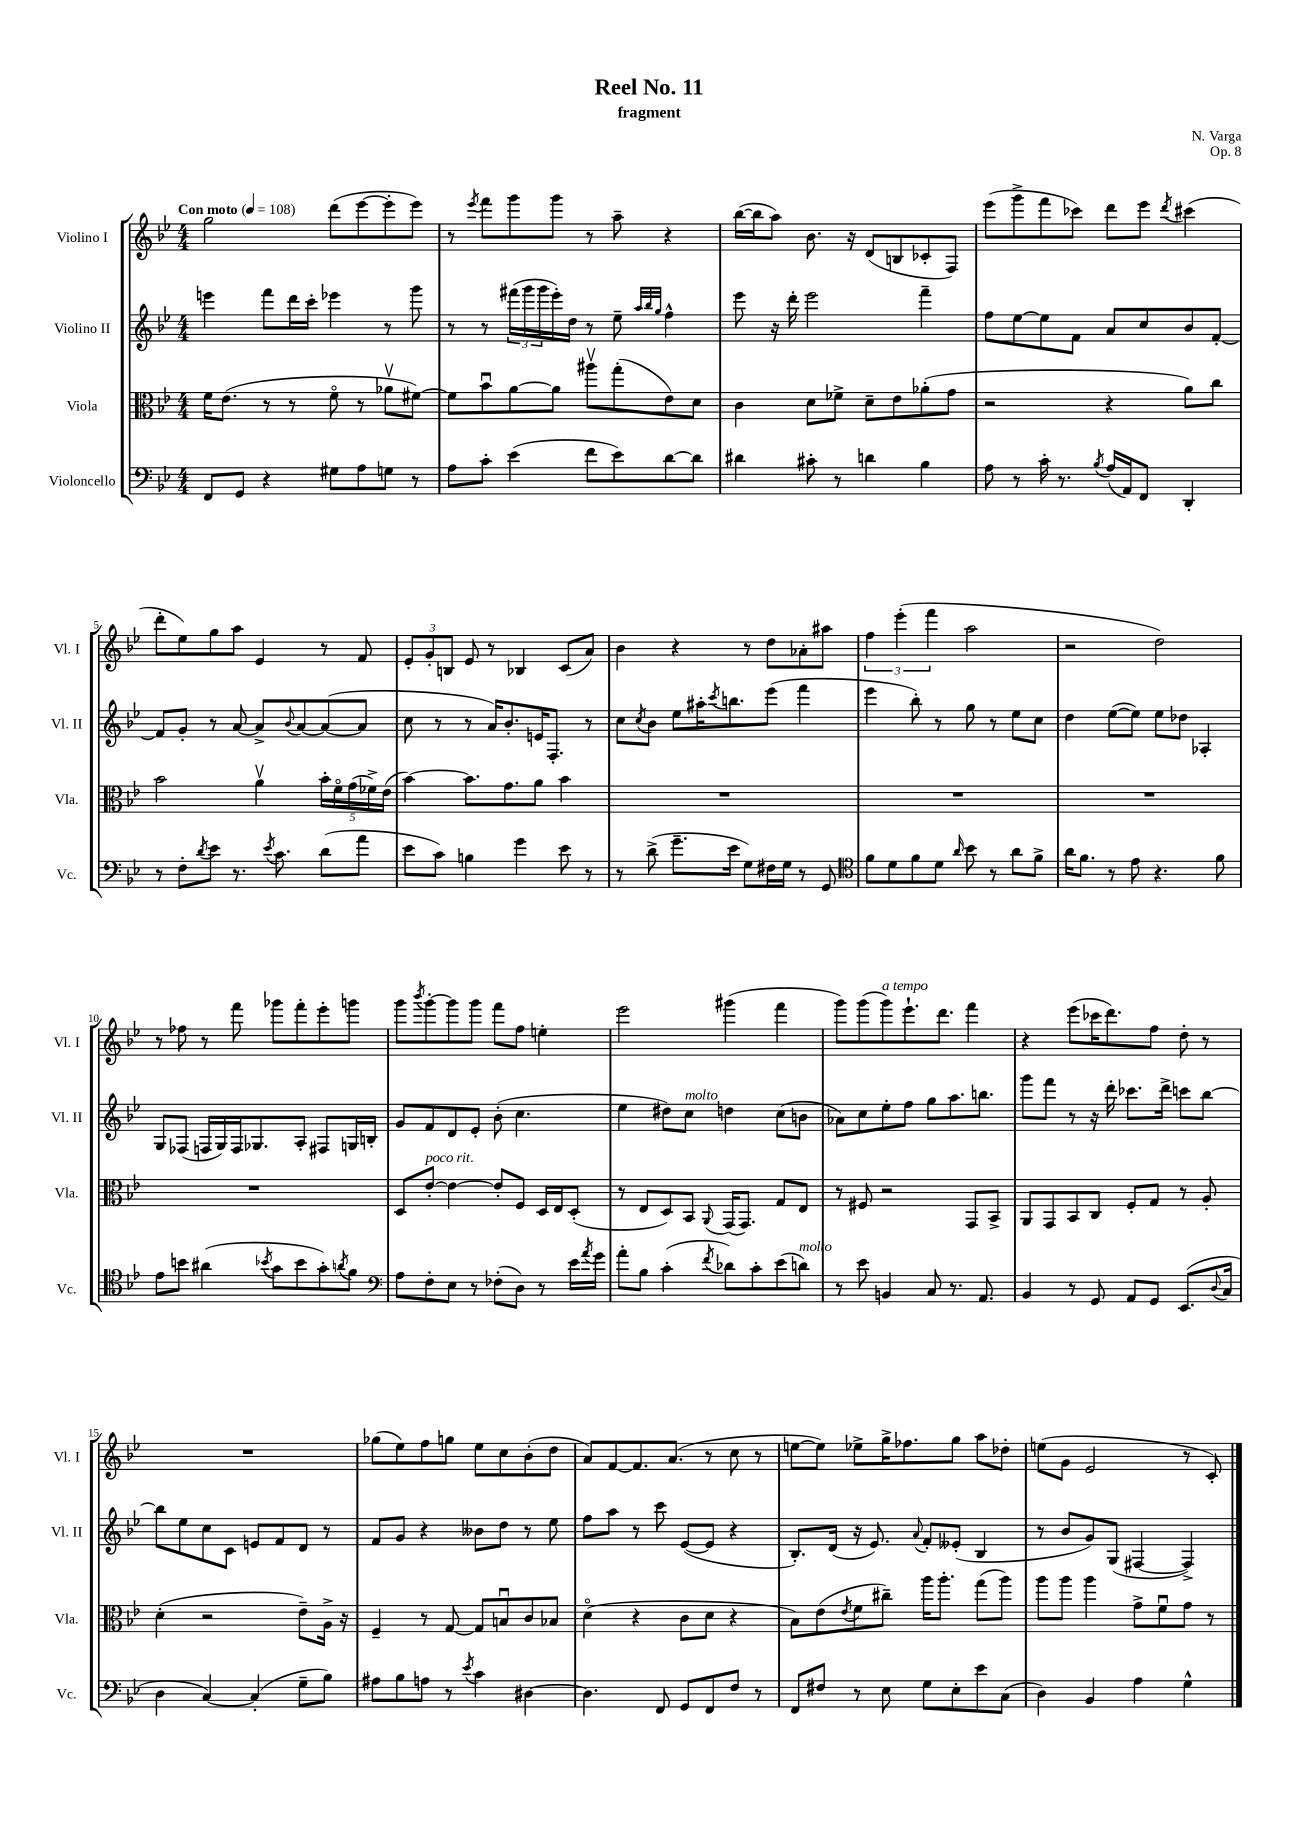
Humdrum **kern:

**kern	**kern	**kern	**kern
*part4	*part3	*part2	*part1
*staff4	*staff3	*staff2	*staff1
*I"Violoncello	*I"Viola	*I"Violino II	*I"Violino I
*I'Vc.	*I'Vla.	*I'Vl. II	*I'Vl. I
*clefF4	*clefC3	*clefG2	*clefG2
*k[b-e-]	*k[b-e-]	*k[b-e-]	*k[b-e-]
*M4/4	*M4/4	*M4/4	*M4/4
*MM108	*MM108	*MM108	*MM108
=1	=1	=1	=1
!	!	!	!LO:TX:a:B:t=Con moto
8FF/L	16f\KL	4eeen\	2gg\
.	(8.e-\J	.	.
8GG/J	.	.	.
4r	8r	8fff\L	.
.	8r	16ddd\L	.
.	.	16ccc'\JJ	.
8G#X\L	8f\	4eee-X\	(8ddd\L
8A\	8r	.	[8eee-\
8Gn\J	8a-Xv\L	8r	8eee-'\]
8r	[8f#X\J)	8ggg\	8eee-\J)
=2	=2	=2	=2
8A\L	8f#\L]	8r	8r
.	.	.	8qeee-/
8c'\J	8b-u\	8r	8fff\L
(4e-\	[8a\	(24fff#X\LL	8ggg\
.	.	24ggg\	.
.	.	24ggg\	.
.	8a\J]	16eee-'\)	8ggg\J
.	.	16dd\JJ	.
8f\L	8aa#Xv\L	8r	8r
8e-\)	(8gg'\	8ee-~\	8aa~\
.	.	32qqaa/LLL	.
.	.	32qqbb-/	.
.	.	32qqgg/JJJ	.
[8d\	8e-\)	4ff^^\	4r
8d\J]	8d\J	.	.
=3	=3	=3	=3
4d#X\	4c\	8eee-\	([16bb-\LL
.	.	.	16bb-\J]
.	.	16r	8aa\J)
.	.	16ddd'\	.
8c#X'\	8d\L	2eee-\	8.b-\
8r	8f-X^\J	.	.
.	.	.	16r
4dn\	8d~\L	.	(8d/L
.	8e-\	.	8Bn/
4B-\	(8a-X'\	4fff~\	8c-X'/
.	8g\J	.	8F/J)
=4	=4	=4	=4
8A\	2r	8ff\L	(8eee-\L
8r	.	[8ee-\	8ggg^\
16c'\	.	8ee-\]	8fff\
8.r	.	.	.
.	.	8f\J	8ccc-X\J)
8qB-/	.	.	.
(16A/LL	4r	8a/L	8ddd\L
16AA/J)	.	.	.
8FF/J	.	8cc/	8eee-\J
.	.	.	8qddd/
4DD'/	8a\L)	8b-/	(4ccc#X\
.	8cc\J	[8f'/J	.
!!LO:LB:g=z
=5	=5	=5	=5
8r	2b-\	8f/L]	8ddd'\L
8F'\L	.	8g'/J	8ee-\)
8qd/	.	.	.
8e-\J	.	8r	8gg\
8.r	.	[8a/	8aa\J
.	4av\	8a^/L]	4e-/
8qe-/	.	.	.
8.c\	.	.	.
.	.	8qqb-/	.
.	.	[8a/	.
(8d\L	20b-'\LL	(8a/_	8r
.	20f\	.	.
.	(20g\	.	.
8a\J	.	8a/J]	8f/
.	20f-X^\)	.	.
.	(20e-\JJ	.	.
=6	=6	=6	=6
8e-\L	[4b-\)	8cc\	12e-'/L
.	.	.	12g'/
8c\J)	.	8r	.
.	.	.	12Bn/J
4Bn\	8.b-\L]	8r	8e-/
.	.	16a/KL)	8r
.	8.g\	8.b-'/	.
4g\	.	.	4B-X/
.	8a\J	16en/K	.
.	.	8.F'/J	.
8e-\	4b-\	.	(8c/L
8r	.	8r	8a/J)
=7	=7	=7	=7
8r	1r	8cc\L	4b-\
.	.	8qcc/	.
(8d^\	.	8b-\J	.
8.g~\L	.	8ee-\L	4r
.	.	16aa#X'\K	.
.	.	8qccc/	.
16e-\Jk	.	8.bbn\	.
8G\L)	.	.	8r
16F#X\L	.	(8eee-\J	8dd\L
16G\JJ	.	.	.
8r	.	4fff\	8a-X'\
8GG/	.	.	8aa#X\J
=8	=8	=8	=8
*clefC4	*	*	*
8f\L	1r	4eee-\	6ff\
8d\	.	.	.
.	.	.	(6eee-'\
8f\	.	8bb-'\)	.
.	.	.	6fff\
8d\J	.	8r	.
16qqa/	.	.	.
8b-\	.	8gg\	2aa\
8r	.	8r	.
8a\L	.	8ee-\L	.
8f^\J	.	8cc\J	.
=9	=9	=9	=9
16a\KL	1r	4dd\	2r
8.f\J	.	.	.
8r	.	([8ee-\L	.
8e-\	.	8ee-\J])	.
4.r	.	8ee-\L	2dd\)
.	.	8dd-X\J	.
.	.	4A-X'/	.
8f\	.	.	.
!!LO:LB:g=z
=10	=10	=10	=10
8e-\L	1r	8G/L	8r
8bn\J	.	(8F-X/J	8ff-X\
(4a#X\	.	16Fn/LL	8r
.	.	16G/)	.
.	.	16F/J	8fff\
.	.	8.G-X/	.
8qb-X/	.	.	.
8g\L	.	.	8ggg-X\L
8b-\	.	8A'/J	8fff'\
8g'\)	.	8F#X/L	8eee-'\
8qan/	.	.	.
8f\J	.	16Gn/L	8gggn\J
.	.	16Bn'/JJ	.
=11	=11	=11	=11
*clefF4	*	*	*
8A\L	8D/L	8g/L	8ggg\L
.	.	.	8qbbb-/
!	!LO:TX:a:i:t=poco rit.	!	!
8F'\	[8e-'/J	8f/	[8ggg'\
8E-\J	4e-\_	8d/	8ggg\]
8r	.	8e-'/J	8ggg\J
(8F-X'\L	8e-'/L]	(8b-'\	8fff\L
8D\J)	8F/J	4.cc\	8ff\J
8r	16D/LL	.	4een'\
.	16E-/J	.	.
16e-\LL	(8D'/J	.	.
8qa/	.	.	.
16g\JJ	.	.	.
=12	=12	=12	=12
8a'\L	8r	4ee-\	2eee-\
8B-\J	8E-/L	.	.
(4c'\	8D/)	8dd#X\L)	.
!	!	!LO:TX:a:i:t=molto	!
.	8BB-/J	8cc\J	.
8qf/	8qqAA/	.	.
8d-X\L)	(16GG/KL	4ddn\	(4ggg#X\
.	8.GG/J)	.	.
8c'\	.	.	.
(8e-\	8G/L	(8cc\L	4fff\
!LO:TX:a:i:t=molto	!	!	!
8dn\J)	8E-/J	8bn\J	.
=13	=13	=13	=13
8r	8r	8a-X\L)	8ggg\L)
8e-\	8F#X/	8cc\	(8ggg\
!	!	!	!LO:TX:a:i:t=a tempo
4BBn/	2r	8ee-'\	8ggg\)
.	.	8ff\J	8.eee-`\
8C/	.	8gg\L	.
.	.	.	8.ddd\J
8.r	.	8.aa\	.
.	8GG/L	.	4fff\
8.AA/	.	8.bbn\J	.
.	8BB-^/J	.	.
=14	=14	=14	=14
4BB-/	8AA/L	8ggg\L	4r
.	8GG/	8fff\J	.
8r	8BB-/	8r	(8eee-\L
8GG/	8C/J	16r	16ccc-X\K
.	.	16ddd'\	8.ddd\)
8AA/L	8F'/L	8.ccc-X\L	.
8GG/J	8G/J	.	8ff\J
.	.	16ddd^\Jk	.
(8.EE-/L	8r	8cccn\L	8dd'\
.	8A'/	[8bb-\J	8r
8qqD/	.	.	.
16C/Jk	.	.	.
!!LO:LB:g=z
=15	=15	=15	=15
4D\	(4d'\	8bb-\L]	1r
.	.	8ee-\	.
[4C/)	2r	8cc\	.
.	.	8c\J	.
(4C'/]	.	8en/L	.
.	.	8f/	.
8G~\L	8e-~\L)	8d/J	.
8B-\J)	16A^\Jk	8r	.
.	16r	.	.
=16	=16	=16	=16
8A#X\L	4F~/	8f/L	(8gg-X\L
8B-\	.	8g/J	8ee-\)
8An\J	8r	4r	8ff\
8r	[8G/	.	8ggn\J
8qe-/	.	.	.
4c\	8G/L]	8b--X\L	8ee-\L
.	8Bnu/	8dd\J	8cc\
[4D#X\	8c/	8r	(8b-'\
.	8B-X/J	8ee-\	8dd\J
=17	=17	=17	=17
4.D#\]	(4d\	8ff\L	8a/L)
.	.	8aa\J	[8f/
.	4r	8r	8.f/]
8FF/	.	8ccc\	.
.	.	.	(8.a/J
8GG/L	8c\L	([8e-/L	.
8FF/	8d\J	8e-/J]	8r
8F/J	4r	4r	8cc\
8r	.	.	8r
=18	=18	=18	=18
8FF/L	8B-\L)	8.B-'/L)	[8een\L
8F#X/J	(8e-\	.	8ee\J])
.	.	(16d/Jk	.
.	8qe-/	.	.
8r	8f\	16r	8ee-X^\L
.	.	8.e-/)	.
8E-\	8cc#X~\J)	.	16gg^\K
.	.	.	8.ff-X\
.	.	8qqa/	.
8G\L	16aa\KL	8f'/L	.
.	8.aa'\J	.	.
8E-'\	.	(8e--X'/J	8gg\J
8e-\	(8gg\L	4B-/	8aa\L
(8C\J	8aa\J)	.	8dd-X'\J
=19	=19	=19	=19
4D\)	8aa\L	8r	(8een\L
.	8aa\J	8b-/L	8g\J
4BB-/	4aa\	8g/)	2e-/
.	.	(8G/J	.
4A\	8g^\L	[4F#X/	.
.	8fu\	.	.
4G^^\	8g\J	4F#^/])	8r
.	8r	.	8c'/)
==	==	==	==
*-	*-	*-	*-
